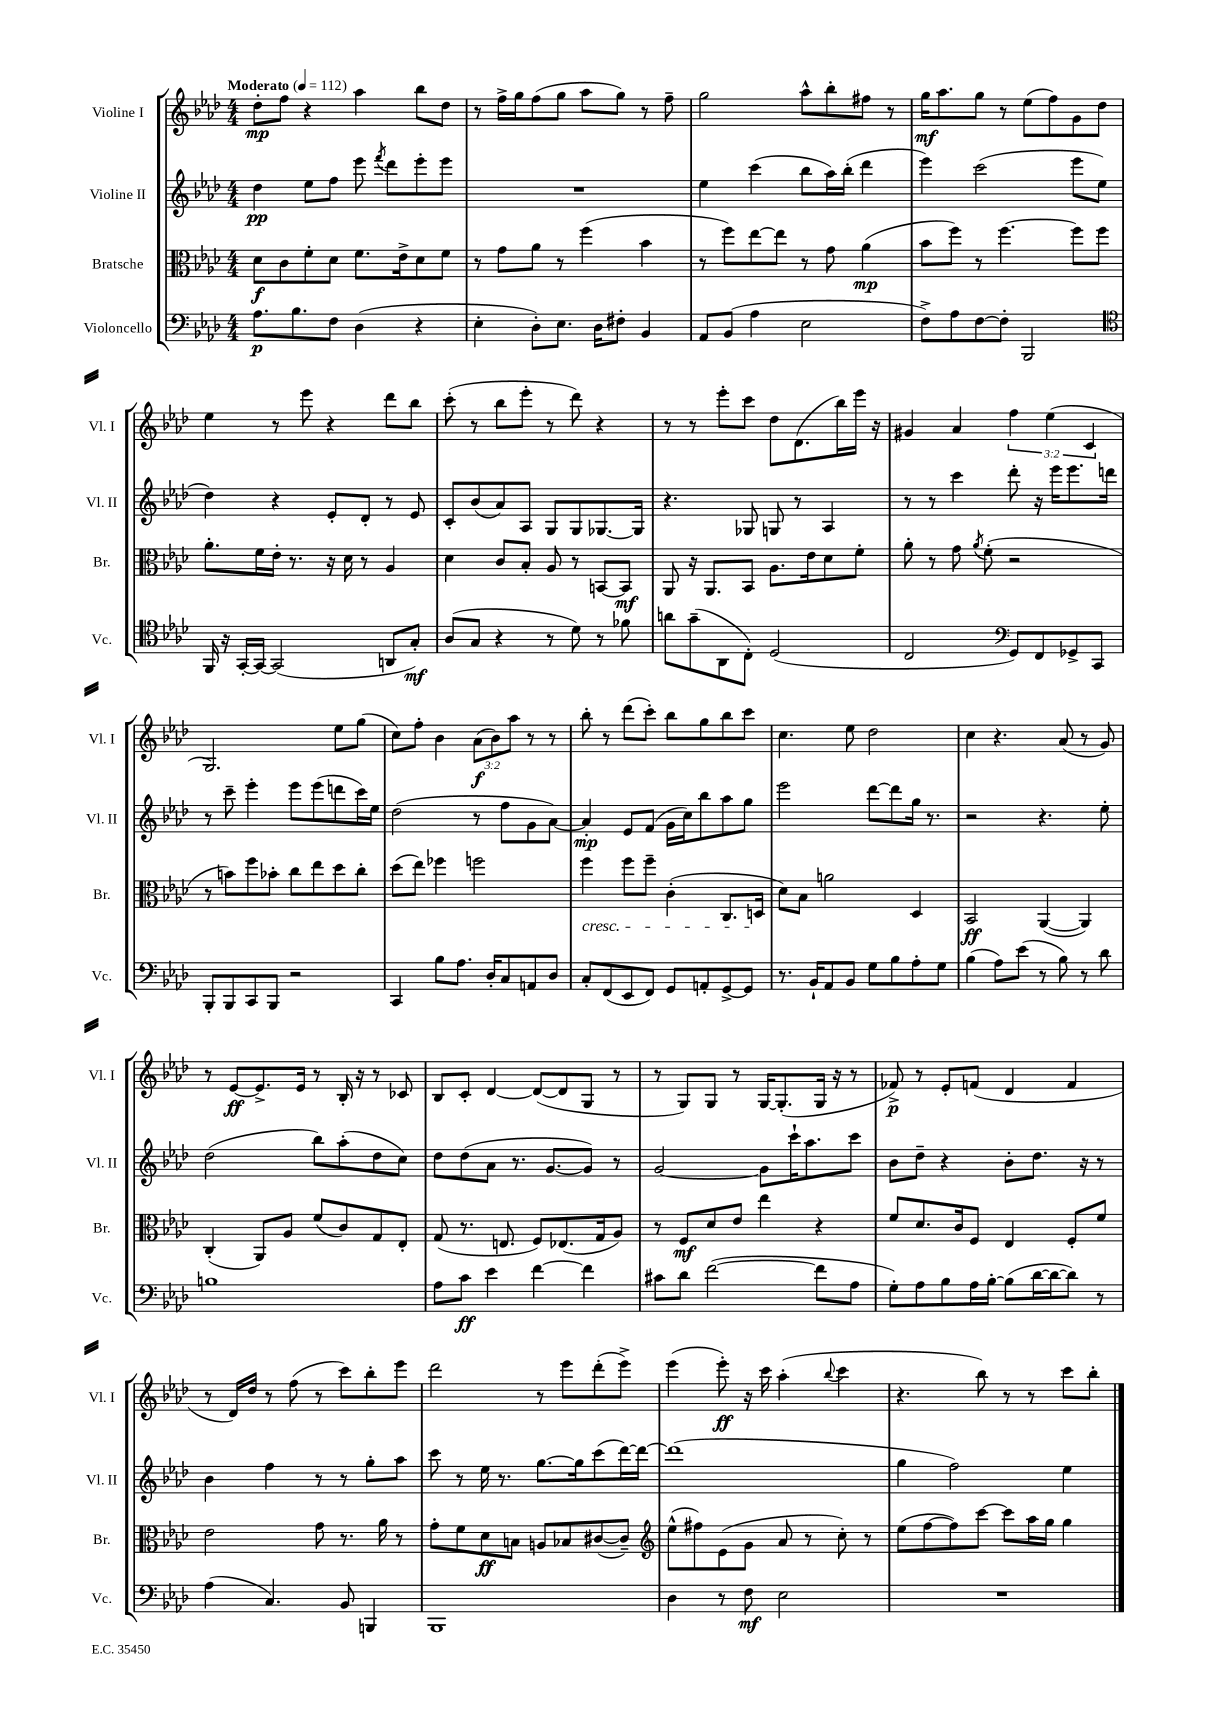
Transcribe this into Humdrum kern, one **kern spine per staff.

**kern	**dynam	**kern	**dynam	**kern	**dynam	**kern	**dynam
*part4	*part4	*part3	*part3	*part2	*part2	*part1	*part1
*staff4	*staff4	*staff3	*staff3	*staff2	*staff2	*staff1	*staff1
*I"Violoncello	*	*I"Bratsche	*	*I"Violine II	*	*I"Violine I	*
*I'Vc.	*	*I'Br.	*	*I'Vl. II	*	*I'Vl. I	*
*clefF4	*	*clefC3	*	*clefG2	*	*clefG2	*
*k[b-e-a-d-]	*	*k[b-e-a-d-]	*	*k[b-e-a-d-]	*	*k[b-e-a-d-]	*
*M4/4	*	*M4/4	*	*M4/4	*	*M4/4	*
*MM112	*	*MM112	*	*MM112	*	*MM112	*
=1	=1	=1	=1	=1	=1	=1	=1
!	!	!	!	!	!	!LO:TX:a:B:t=Moderato	!
8.A-\L	p	8d-\L	f	4dd-\	pp	8dd-'\L	mp
.	.	8c\	.	.	.	8ff\J	.
8.B-\	.	.	.	.	.	.	.
.	.	8f'\	.	8ee-\L	.	4r	.
8F\J	.	8d-\J	.	8ff\J	.	.	.
(4D-\	.	8.f\L	.	8eee-\	.	4aa-\	.
.	.	.	.	8qfff/	.	.	.
.	.	.	.	8ddd-\L	.	.	.
.	.	16e-^\k	.	.	.	.	.
4r	.	8d-\	.	8eee-'\	.	8bb-\L	.
.	.	8f\J	.	8eee-\J	.	8dd-\J	.
=2	=2	=2	=2	=2	=2	=2	=2
4E-'\	.	8r	.	1r	.	8r	.
.	.	8g\L	.	.	.	16ff^\LL	.
.	.	.	.	.	.	16gg\J	.
8D-'\L)	.	8a-\J	.	.	.	(8ff\	.
8.E-\J	.	8r	.	.	.	8gg\J	.
.	.	(4ff\	.	.	.	8aa-\L	.
16D-\KL	.	.	.	.	.	.	.
8F#X'\J	.	.	.	.	.	8gg\J)	.
4BB-/	.	4b-\	.	.	.	8r	.
.	.	.	.	.	.	8ff~\	.
=3	=3	=3	=3	=3	=3	=3	=3
8AA-/L	.	8r	.	4ee-\	.	2gg\	.
(8BB-/J	.	8ff\L)	.	.	.	.	.
4A-\	.	[8ee-\	.	(4ccc\	.	.	.
.	.	8ee-\J]	.	.	.	.	.
2E-\	.	8r	.	8bb-\L	.	8aa-^^\L	.
.	.	8g\	.	16aa-\L)	.	8bb-'\	.
.	.	.	.	(16bb-'\JJ	.	.	.
.	.	(4a-\	mp	4ddd-\	.	8ff#X\J	.
.	.	.	.	.	.	8r	.
=4	=4	=4	=4	=4	=4	=4	=4
8F^\L)	.	8b-\L	.	4eee-\)	.	16gg\KL	mf
.	.	.	.	.	.	8.aa-\	.
8A-\	.	8ff\J)	.	.	.	.	.
[8F\	.	8r	.	(2ccc\	.	8gg\J	.
8F'\J]	.	[4.ff\	.	.	.	8r	.
2BBB-/	.	.	.	.	.	(8ee-\L	.
.	.	.	.	.	.	8ff\)	.
.	.	8ff\L]	.	8eee-\L	.	8g\	.
.	.	8ff\J	.	8ee-\J	.	8dd-\J	.
!!LO:LB:g=z
=5	=5	=5	=5	=5	=5	=5	=5
*clefC4	*	*	*	*	*	*	*
16FF/	.	8.a-'\L	.	4dd-\)	.	4ee-\	.
16r	.	.	.	.	.	.	.
[16GG'/LL	.	.	.	.	.	.	.
16GG/JJ_	.	16f\L	.	.	.	.	.
(2GG/]	.	16e-'\JJ	.	4r	.	8r	.
.	.	8.r	.	.	.	.	.
.	.	.	.	.	.	8eee-\	.
.	.	16r	.	8e-'/L	.	4r	.
.	.	16d-\	.	.	.	.	.
.	.	8r	.	8d-'/J	.	.	.
8AAn/L	.	4A-/	.	8r	.	8ddd-\L	.
8G'/J)	mf	.	.	8e-/	.	8bb-\J	.
=6	=6	=6	=6	=6	=6	=6	=6
(8A-/L	.	4d-\	.	8c'/L	.	(8ccc'\	.
8G/J	.	.	.	(8b-/	.	8r	.
4r	.	8c/L	.	8a-/)	.	8bb-\L	.
.	.	8B-'/J	.	8A-/J	.	8eee-'\J	.
8r	.	8A-/	.	8G/L	.	8r	.
8d-\)	.	8r	.	8G/	.	8ddd-\)	.
8r	.	[8BBn/L	.	[8.G-X/	.	4r	.
8f-X\	.	8BB/J]	mf	.	.	.	.
.	.	.	.	16G-/Jk]	.	.	.
=7	=7	=7	=7	=7	=7	=7	=7
8an\L	.	8AA-/	.	4.r	.	8r	.
(8g~\	.	16r	.	.	.	8r	.
.	.	8.AA-/L	.	.	.	.	.
8AA-\	.	.	.	.	.	8eee-'\L	.
8C'\J)	.	8BB-/J	.	8G-X/	.	8ccc\J	.
(2D-/	.	8.A-\L	.	8Gn/	.	8dd-\L	.
.	.	.	.	8r	.	(8.d-\	.
.	.	16e-\k	.	.	.	.	.
.	.	8d-\	.	4A-/	.	.	.
.	.	.	.	.	.	16bb-\L)	.
.	.	8f'\J	.	.	.	16eee-\JJ	.
.	.	.	.	.	.	16r	.
=8	=8	=8	=8	=8	=8	=8	=8
2C/	.	8a-'\	.	8r	.	4g#X/	.
.	.	8r	.	8r	.	.	.
.	.	8g\	.	4ccc\	.	4a-/	.
.	.	8qa-/	.	.	.	.	.
.	.	(8f'\	.	.	.	.	.
*clefF4	*	*	*	*	*	*	*
8GG/L)	.	2r	.	8ddd-'\	.	6ff\	.
8FF/	.	.	.	16r	.	.	.
.	.	.	.	.	.	(6ee-\	.
.	.	.	.	16eee-\KL	.	.	.
8GG-X^/	.	.	.	8.eee-\	.	.	.
.	.	.	.	.	.	6c/	.
8CC/J	.	.	.	.	.	.	.
.	.	.	.	16dddn\Jk	.	.	.
!!LO:LB:g=z
=9	=9	=9	=9	=9	=9	=9	=9
8BBB-'/L	.	8r	.	8r	.	2.G/)	.
8BBB-/	.	8bn\L)	.	8ccc~\	.	.	.
8CC/	.	8ff\	.	4eee-'\	.	.	.
8BBB-/J	.	8b-X'\J	.	.	.	.	.
2r	.	8cc\L	.	8eee-\L	.	.	.
.	.	8ee-\	.	(8eee-\	.	.	.
.	.	8dd-\	.	8dddn\	.	8ee-\L	.
.	.	8cc'\J	.	16ccc\L)	.	(8gg\J	.
.	.	.	.	16ee-\JJ	.	.	.
=10	=10	=10	=10	=10	=10	=10	=10
4CC/	.	(8dd-\L	.	(2dd-\	.	8cc\L)	.
.	.	8ee-\J)	.	.	.	8ff'\J	.
8B-\L	.	4ff-X\	.	.	.	4b-\	.
8.A-\J	.	.	.	.	.	.	.
.	.	2ffn\	.	8r	.	(12a-\L	f
16D-'/KL	.	.	.	.	.	.	.
.	.	.	.	.	.	12b-\)	.
8C/	.	.	.	8ff\L	.	.	.
.	.	.	.	.	.	12aa-\J	.
8AAn/	.	.	.	8g\	.	8r	.
8D-/J	.	.	.	[8a-\J)	.	8r	.
=11	=11	=11	=11	=11	=11	=11	=11
!	!	!LO:TX:b:i:t=cresc.	!	!	!	!	!
8C'/L	.	4ff\	.	4a-'/]	mp	8bb-'\	.
(8FF/	.	.	.	.	.	8r	.
8EE-/	.	8ff\L	.	8e-/L	.	(8ddd-\L	.
8FF/J)	.	8ff~\J	.	(8f/J	.	8ccc'\J)	.
8GG/L	.	(4c'\	.	16g\LL	.	8bb-\L	.
.	.	.	.	16cc\J)	.	.	.
8AAn'/	.	.	.	8bb-\	.	8gg\	.
[8GG^/	.	8.C/L	.	8aa-\	.	8bb-\	.
8GG/J]	.	.	.	8gg\J	.	8ccc\J	.
.	.	16Dn/Jk	.	.	.	.	.
=12	=12	=12	=12	=12	=12	=12	=12
8.r	.	8d-\L)	.	2eee-\	.	4.cc\	.
.	.	8B-\J	.	.	.	.	.
16BB-`/KL	.	.	.	.	.	.	.
8AA-/	.	2an\	.	.	.	.	.
8BB-/J	.	.	.	.	.	8ee-\	.
8G\L	.	.	.	[8ddd-\L	.	2dd-\	.
8B-\	.	.	.	8ddd-\]	.	.	.
8A-'\	.	4D-/	.	16gg\Jk	.	.	.
.	.	.	.	8.r	.	.	.
8G\J	.	.	.	.	.	.	.
=13	=13	=13	=13	=13	=13	=13	=13
(4B-\	.	2BB-/	ff	2r	.	4cc\	.
8A-\L)	.	.	.	.	.	4.r	.
(8e-\J	.	.	.	.	.	.	.
8r	.	([4AA-/	.	4.r	.	.	.
8B-\)	.	.	.	.	.	(8a-/	.
8r	.	4AA-/])	.	.	.	8r	.
8d-\	.	.	.	8ee-'\	.	8g/)	.
!!LO:LB:g=z
=14	=14	=14	=14	=14	=14	=14	=14
1Bn	.	(4C'/	.	(2dd-\	.	8r	.
.	.	.	.	.	.	[8e-/L	ff
.	.	8AA-/L)	.	.	.	8.e-^/]	.
.	.	8A-/J	.	.	.	.	.
.	.	.	.	.	.	16e-/Jk	.
.	.	(8f/L	.	8bb-\L)	.	8r	.
.	.	8c/)	.	(8aa-'\	.	16B-'/	.
.	.	.	.	.	.	16r	.
.	.	8G/	.	8dd-\	.	8r	.
.	.	8E-'/J	.	8cc\J)	.	8c-X/	.
=15	=15	=15	=15	=15	=15	=15	=15
8A-\L	.	(8G/	.	8dd-\L	.	8B-/L	.
8c\J	ff	8.r	.	(8dd-\	.	8c'/J	.
4e-\	.	.	.	8a-\J	.	[4d-/	.
.	.	8.En/	.	.	.	.	.
.	.	.	.	8.r	.	.	.
[4f\	.	8F/L)	.	.	.	(8d-/L_	.
.	.	.	.	[8.g/L	.	.	.
.	.	(8.E-X/	.	.	.	8d-/]	.
4f\]	.	.	.	8g/J])	.	8G/J	.
.	.	16G/k	.	.	.	.	.
.	.	8A-/J)	.	8r	.	8r	.
=16	=16	=16	=16	=16	=16	=16	=16
8c#X\L	.	8r	.	[2g/	.	8r	.
8d-\J	.	8F/L	mf	.	.	8G/L)	.
([2f\	.	8d-/	.	.	.	8G/J	.
.	.	8e-/J	.	.	.	8r	.
.	.	4ee-\	.	8g\L]	.	[16G/KL	.
.	.	.	.	.	.	(8.G'/]	.
.	.	.	.	16ccc`\K	.	.	.
.	.	.	.	8.aa-\	.	.	.
8f\L]	.	4r	.	.	.	16G/Jk	.
.	.	.	.	.	.	16r	.
8A-\J	.	.	.	8ccc\J	.	8r	.
=17	=17	=17	=17	=17	=17	=17	=17
8G'\L)	.	8f/L	.	8b-\L	.	8f-X^/)	p
8A-\	.	8.d-/	.	8dd-~\J	.	8r	.
8B-\	.	.	.	4r	.	8e-'/L	.
.	.	16c/k	.	.	.	.	.
16A-\L	.	8F/J	.	.	.	(8fn/J	.
[16B-'\JJ	.	.	.	.	.	.	.
(8B-\L]	.	4E-/	.	8b-'\L	.	4d-/	.
[16d-\L	.	.	.	8.dd-\J	.	.	.
16d-\J_	.	.	.	.	.	.	.
8d-\J])	.	8F'/L	.	.	.	4f/	.
.	.	.	.	16r	.	.	.
8r	.	8f/J	.	8r	.	.	.
!!LO:LB:g=z
=18	=18	=18	=18	=18	=18	=18	=18
(4A-\	.	2e-\	.	4b-\	.	8r	.
.	.	.	.	.	.	16d-/LL)	.
.	.	.	.	.	.	16dd-/JJ	.
4.C/)	.	.	.	4ff\	.	8r	.
.	.	.	.	.	.	(8ff\	.
.	.	8g\	.	8r	.	8r	.
8BB-/	.	8.r	.	8r	.	8ccc\L)	.
4BBBn/	.	.	.	8gg'\L	.	8bb-'\	.
.	.	16a-\	.	.	.	.	.
.	.	8r	.	8aa-\J	.	8eee-\J	.
=19	=19	=19	=19	=19	=19	=19	=19
1BBB-	.	8g'\L	.	8ccc\	.	2ddd-\	.
.	.	8f\	.	8r	.	.	.
.	.	8d-\	ff	16ee-\	.	.	.
.	.	.	.	8.r	.	.	.
.	.	8Bn\J	.	.	.	.	.
.	.	8An/L	.	[8.gg\L	.	8r	.
.	.	8B-X/	.	.	.	8eee-\L	.
.	.	.	.	16gg\k]	.	.	.
.	.	([8c#X/	.	(8ccc\	.	(8ddd-'\	.
.	.	8c#~/J])	.	[16ddd-\L)	.	8eee-^\J)	.
.	.	.	.	16ddd-\JJ_	.	.	.
=20	=20	=20	=20	=20	=20	=20	=20
*	*	*clefG2	*	*	*	*	*
4D-\	.	(8ee-^^\L	.	(1ddd-]	.	(4eee-\	.
.	.	8ff#X\)	.	.	.	.	.
8r	.	(8e-\	.	.	.	8eee-'\)	ff
8F\	mf	8g\J	.	.	.	16r	.
.	.	.	.	.	.	16ccc\	.
2E-\	.	8a-/	.	.	.	(4aa-'\	.
.	.	8r	.	.	.	.	.
.	.	.	.	.	.	8qqbb-/	.
.	.	8cc'\)	.	.	.	4ccc\	.
.	.	8r	.	.	.	.	.
=21	=21	=21	=21	=21	=21	=21	=21
1r	.	(8ee-\L	.	4gg\	.	4.r	.
.	.	[8ff\	.	.	.	.	.
.	.	8ff\])	.	2ff\)	.	.	.
.	.	[8ccc\J	.	.	.	8bb-\)	.
.	.	8ccc\L]	.	.	.	8r	.
.	.	16aa-\L	.	.	.	8r	.
.	.	16gg\JJ	.	.	.	.	.
.	.	4gg\	.	4ee-\	.	8ccc\L	.
.	.	.	.	.	.	8bb-'\J	.
==	==	==	==	==	==	==	==
*-	*-	*-	*-	*-	*-	*-	*-
